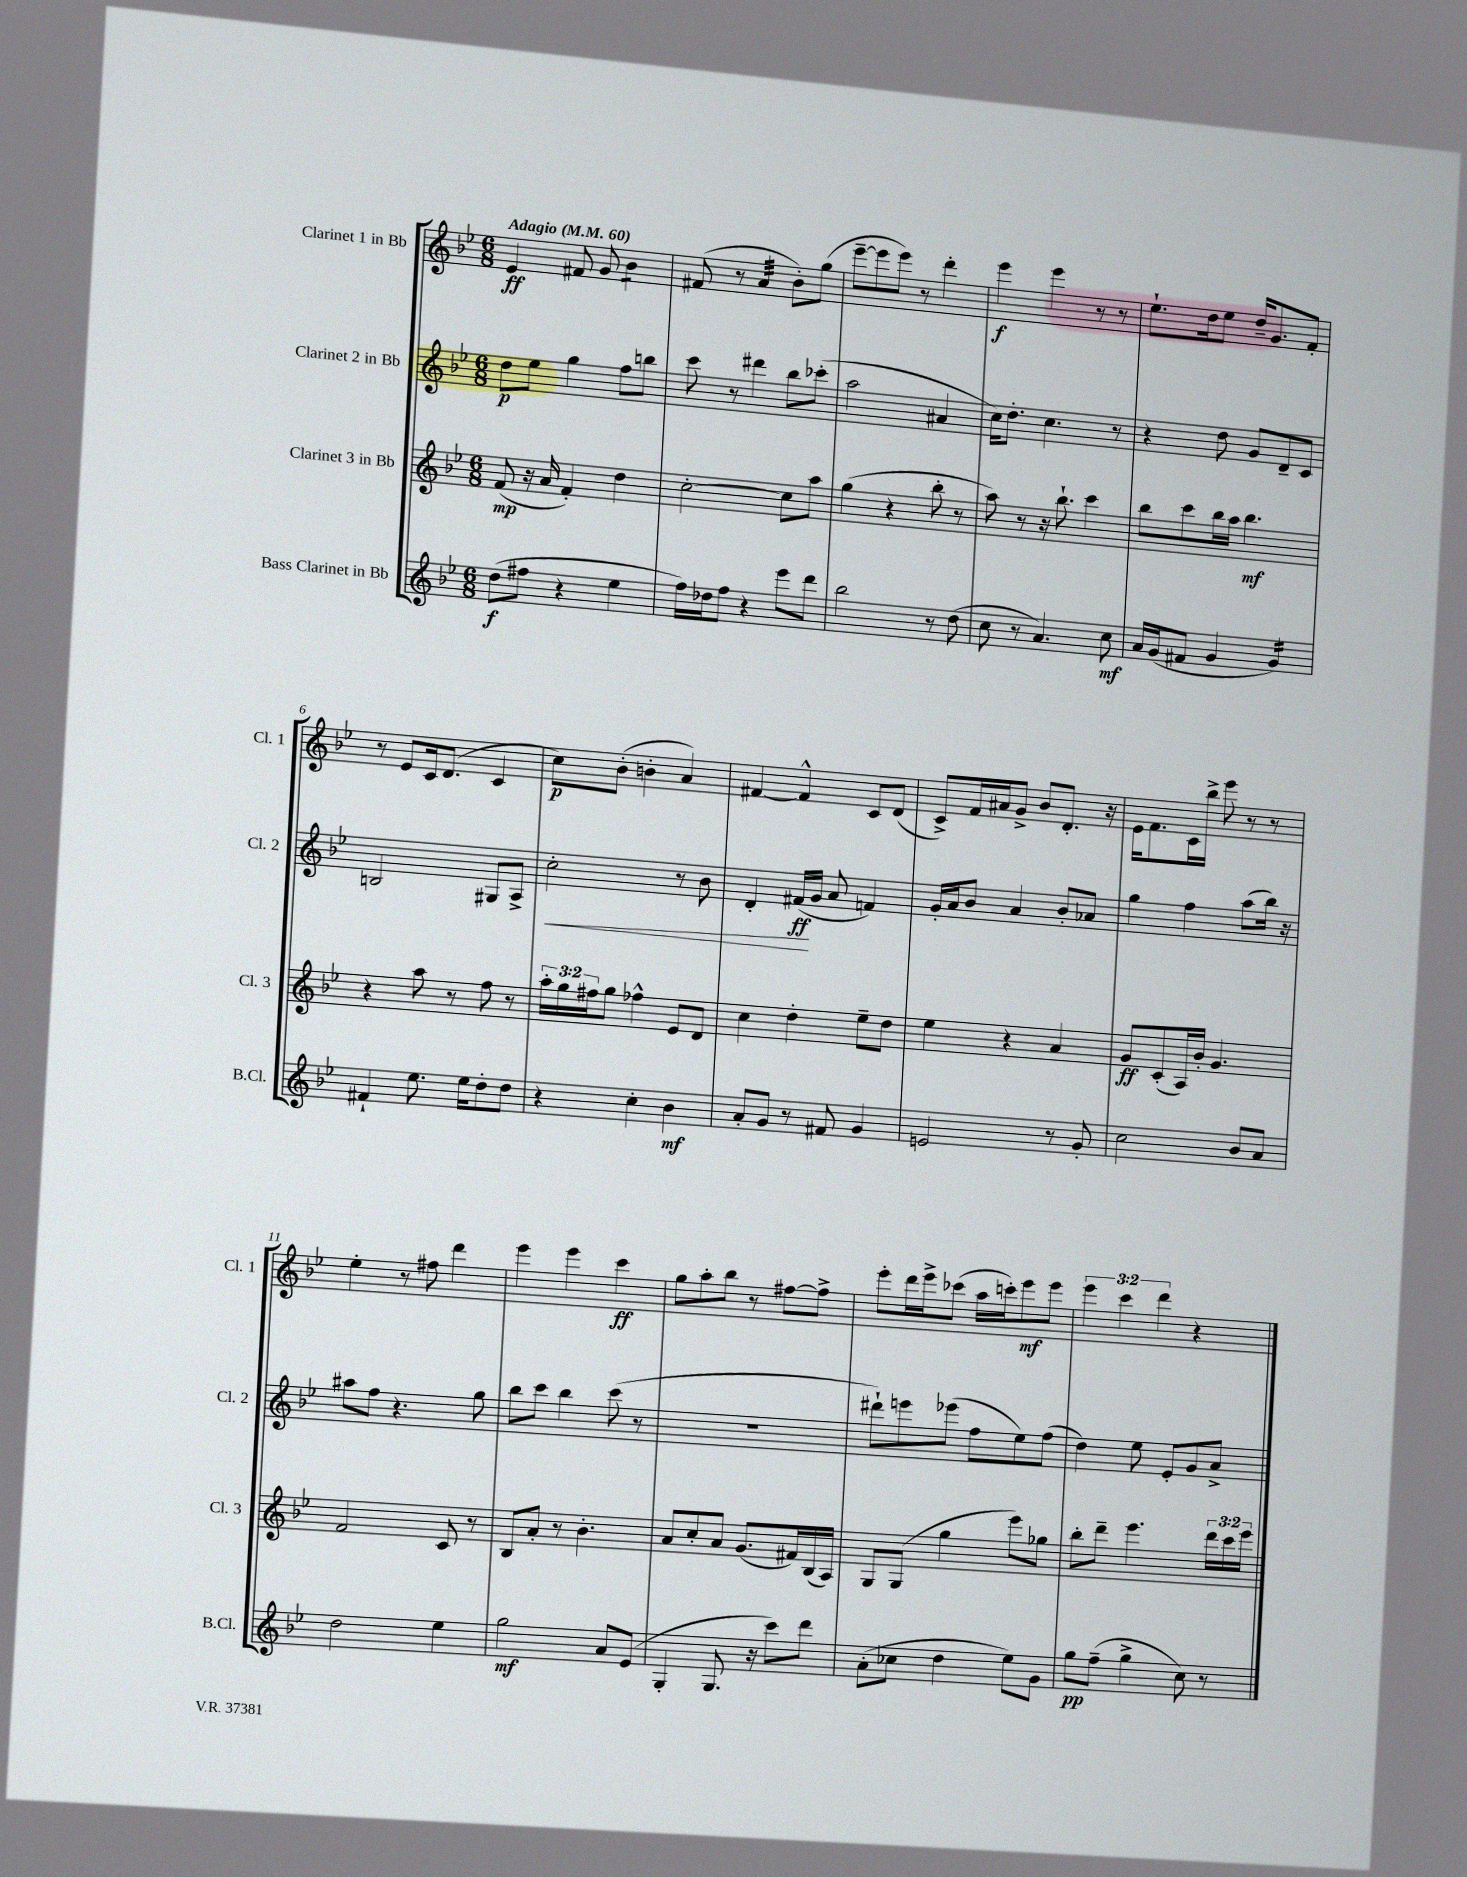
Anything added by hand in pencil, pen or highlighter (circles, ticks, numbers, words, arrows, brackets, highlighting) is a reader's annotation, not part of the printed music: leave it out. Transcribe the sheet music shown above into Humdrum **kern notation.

**kern	**kern	**kern	**kern
*staff4	*staff3	*staff2	*staff1
*clefG2	*clefG2	*clefG2	*clefG2
*k[b-e-]	*k[b-e-]	*k[b-e-]	*k[b-e-]
*M6/8	*M6/8	*M6/8	*M6/8
*MM60	*MM60	*MM60	*MM60
(8dd	(8f	8dd	4e-
8ff#	16r	8ee-	.
.	16a	.	.
4r	4f')	4gg	8f#
.	.	.	8g
4ee-	4dd	8ff	4b-
.	.	8bb	.
=	=	=	=
16ff)	[2cc'	8ccc	(8f#
16dd-	.	.	.
8ff	.	8r	8r
4r	.	4ddd#	4a
8eee-	8cc]	8bb-	8b-')
8ddd	8aa	(8ccc-'	(8gg
=	=	=	=
2bb-	(4gg	2aa	[8eee-~
.	.	.	8eee-]
.	4r	.	8eee-)
.	.	.	8r
8r	8bb-'	4a#	4ddd'
(8dd	8r	.	.
=	=	=	=
8cc	8aa)	16cc)	4eee-
.	.	8.dd'	.
8r	8r	.	.
4.a)	16r	4.cc	4eee-
.	8.bb-`	.	.
.	4ccc	.	8r
8cc	.	8r	8r
=	=	=	=
16a	8bb-	4r	8.ee-`
(16g	.	.	.
8f#	8ccc	.	.
.	.	.	16dd
4g	16bb-	8dd	8ee-
.	16aa	.	.
.	4.bb-	8g	16dd~
.	.	.	8.g
4g)	.	8d~	.
.	.	8c	8f'
=	=	=	=
4f#`	4r	2B	8r
.	.	.	8e-
8.ee-	8aa	.	16c
.	.	.	(8.d
.	8r	.	.
16ee-	.	.	.
8dd'	8ff	8G#	4c
8dd	8r	8A^	.
=	=	=	=
4r	24aa'	2cc'	8cc)
.	24gg	.	.
.	24ff#	.	.
.	8gg	.	(8b-'
4cc'	4ff-^^	.	4b'
4b-	8e-	8r	4a)
.	8d	8b-	.
=	=	=	=
8a'	4cc	4d'	[4f#
8g	.	.	.
8r	4dd'	(16f#	4f#^^]
.	.	16g	.
8f#	.	8a	.
4g	8ee-~	4f)	8c
.	8dd	.	(8d
=	=	=	=
2e	4ee-	16g'	8c^)
.	.	16a	.
.	.	8b-	16f
.	.	.	16a#
.	4r	4a	8g^
.	.	.	8b-
8r	4a	8b-'	8.d'
8g'	.	8a-	.
.	.	.	16r
=	=	=	=
2cc	8g	4gg	16e-
.	.	.	8.f
.	(8c'	.	.
.	16A)	4ff	16c
.	16b-'	.	16bb-^
.	4.g	.	8eee-
8b-	.	(8aa	8r
8a	.	16bb-)	8r
.	.	16r	.
=	=	=	=
2dd	2f	8aa#	4ee-'
.	.	8ff	.
.	.	4.r	8r
.	.	.	8ff#
4ee-	8c	.	4ddd
.	8r	8gg	.
=	=	=	=
2gg	8B-	8bb-	4eee-
.	8a'	8ccc	.
.	8r	4bb-	4eee-
.	4.b-'	.	.
8a	.	(8ccc	4ccc
(8e-	.	8r	.
=	=	=	=
4G'	8a	2.r	8gg
.	8cc'	.	8aa'
8.G	8a	.	8bb-
.	(8.g	.	8r
16r	.	.	.
8ccc)	.	.	[8ff#
.	16f#)	.	.
8ddd	(16B-	.	8ff#^]
.	16A)	.	.
=	=	=	=
(8a'	8G	8ddd#`)	8eee-'
8cc-	(8G	8eee	16ddd
.	.	.	16eee-^
4dd	4gg	(8eee-	(8ccc-
.	.	8ff	16aa
.	.	.	16ccc')
8ee-)	8eee-)	8ee-)	8eee-
8g	8gg-	(8ff	8eee-
=	=	=	=
8gg	8bb-'	4dd)	6eee-
(8ff~	8ddd~	.	.
.	.	.	6ccc
4gg^	4.eee-	8ee-	.
.	.	.	6ddd
.	.	8e-'	.
8cc)	.	8g	4r
8r	24ddd	8a^	.
.	24ccc	.	.
.	24eee-	.	.
==	==	==	==
*-	*-	*-	*-
